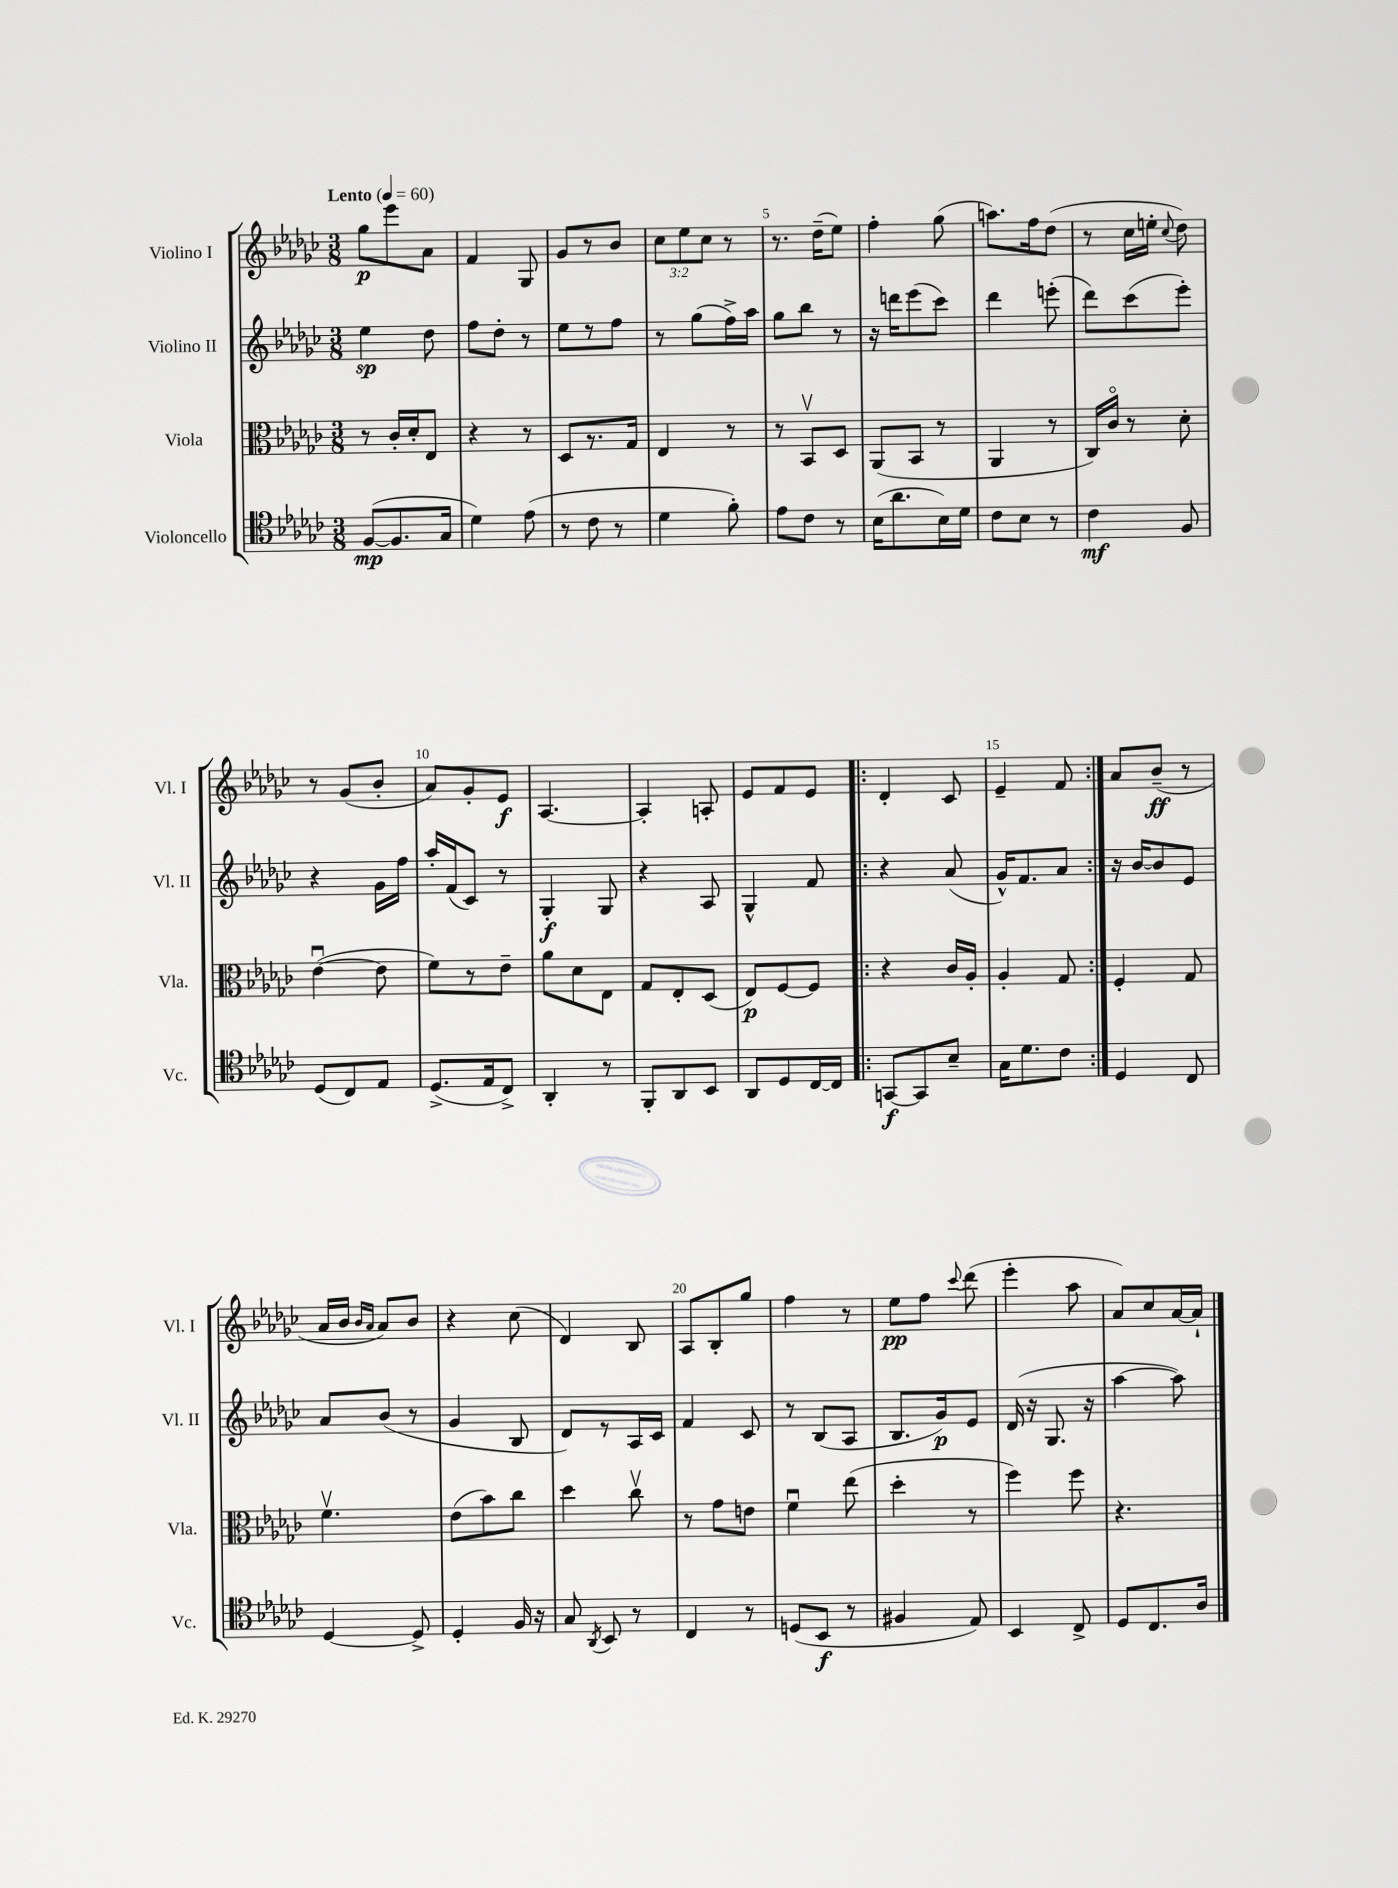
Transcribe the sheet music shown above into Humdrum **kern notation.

**kern	**dynam	**kern	**dynam	**kern	**dynam	**kern	**dynam
*part4	*part4	*part3	*part3	*part2	*part2	*part1	*part1
*staff4	*staff4	*staff3	*staff3	*staff2	*staff2	*staff1	*staff1
*I"Violoncello	*	*I"Viola	*	*I"Violino II	*	*I"Violino I	*
*I'Vc.	*	*I'Vla.	*	*I'Vl. II	*	*I'Vl. I	*
*clefC4	*	*clefC3	*	*clefG2	*	*clefG2	*
*k[b-e-a-d-g-c-]	*	*k[b-e-a-d-g-c-]	*	*k[b-e-a-d-g-c-]	*	*k[b-e-a-d-g-c-]	*
*M3/8	*	*M3/8	*	*M3/8	*	*M3/8	*
*MM60	*	*MM60	*	*MM60	*	*MM60	*
=1	=1	=1	=1	=1	=1	=1	=1
!	!	!	!	!	!	!LO:TX:a:B:t=Lento	!
([8F/L	mp	8r	.	4ee-\	sp	8gg-\L	p
8.F/]	.	16c-'/LL	.	.	.	8eee-\	.
.	.	16d-'/J	.	.	.	.	.
.	.	8E-/J	.	8dd-\	.	8a-\J	.
16G-/Jk	.	.	.	.	.	.	.
=2	=2	=2	=2	=2	=2	=2	=2
4d-\)	.	4r	.	8ff\L	.	4f/	.
.	.	.	.	8dd-'\J	.	.	.
(8e-\	.	8r	.	8r	.	8G-/	.
=3	=3	=3	=3	=3	=3	=3	=3
8r	.	8D-/L	.	8ee-\L	.	8g-/L	.
8c-\	.	8.r	.	8r	.	8r	.
8r	.	.	.	8ff\J	.	8b-/J	.
.	.	16G-/Jk	.	.	.	.	.
=4	=4	=4	=4	=4	=4	=4	=4
4d-\	.	4E-/	.	8r	.	12cc-\L	.
.	.	.	.	.	.	12ee-\	.
.	.	.	.	(8gg-\L	.	.	.
.	.	.	.	.	.	12cc-\J	.
8f'\)	.	8r	.	16ff^\L)	.	8r	.
.	.	.	.	16aa-\JJ	.	.	.
=5	=5	=5	=5	=5	=5	=5	=5
8e-\L	.	8r	.	8gg-\L	.	8.r	.
8c-\J	.	8BB-v/L	.	8bb-\J	.	.	.
.	.	.	.	.	.	(16dd-~\KL	.
8r	.	8D-/J	.	8r	.	8ee-\J)	.
=6	=6	=6	=6	=6	=6	=6	=6
(16B-\KL	.	(8AA-/L	.	16r	.	4ff'\	.
8.a-\	.	.	.	16dddn\KL	.	.	.
.	.	8BB-/J	.	(8eee-\	.	.	.
16B-\L)	.	8r	.	8ccc-\J)	.	(8gg-\	.
16d-\JJ	.	.	.	.	.	.	.
=7	=7	=7	=7	=7	=7	=7	=7
8c-\L	.	4AA-/	.	4ddd-\	.	8.aan\L)	.
8B-\J	.	.	.	.	.	.	.
.	.	.	.	.	.	16ff\k	.
8r	.	8r	.	(8eeen'\	.	(8dd-\J	.
=8	=8	=8	=8	=8	=8	=8	=8
4c-\	mf	16C-/LL)	.	8ddd-\L)	.	8r	.
.	.	16c-/JJ	.	.	.	.	.
.	.	8r	.	(8ccc-\	.	16cc-\LL	.
.	.	.	.	.	.	16een'\JJ	.
.	.	.	.	.	.	8qqcc-/	.
8F/	.	8d-'\	.	8eee-'\J)	.	8dd-\)	.
!!LO:LB:g=z
=9	=9	=9	=9	=9	=9	=9	=9
(8D-/L	.	([4e-u\	.	4r	.	8r	.
8C-/)	.	.	.	.	.	(8g-/L	.
8E-/J	.	8e-\]	.	16g-\LL	.	8b-'/J	.
.	.	.	.	16ff\JJ	.	.	.
=10	=10	=10	=10	=10	=10	=10	=10
(8.D-^/L	.	8f\L)	.	16aa-'/LL	.	8a-/L)	.
.	.	.	.	(16f/J	.	.	.
.	.	8r	.	8c-/J)	.	8g-'/	.
16E-/k	.	.	.	.	.	.	.
8C-^/J)	.	8e-~\J	.	8r	.	8e-/J	f
=11	=11	=11	=11	=11	=11	=11	=11
4AA-'/	.	8a-\L	.	4G-'/	f	[4.A-/	.
.	.	8d-\	.	.	.	.	.
8r	.	8E-\J	.	8G-/	.	.	.
=12	=12	=12	=12	=12	=12	=12	=12
8FF'/L	.	8G-/L	.	4r	.	4A-'/]	.
8AA-/	.	8E-'/	.	.	.	.	.
8BB-/J	.	(8D-/J	.	8A-/	.	8An'/	.
=13	=13	=13	=13	=13	=13	=13	=13
8AA-/L	.	8E-/L)	p	4G-^^/	.	8e-/L	.
8D-/	.	[8F/	.	.	.	8f/	.
[16C-/L	.	8F/J]	.	8f/	.	8e-/J	.
16C-/JJ]	.	.	.	.	.	.	.
=14!|:	=14!|:	=14!|:	=14!|:	=14!|:	=14!|:	=14!|:	=14!|:
[8GGn/L	f	4r	.	4r	.	4d-'/	.
8GG/]	.	.	.	.	.	.	.
8B-~/J	.	16c-/LL	.	(8a-/	.	8c-/	.
.	.	16A-'/JJ	.	.	.	.	.
=15	=15	=15	=15	=15	=15	=15	=15
16G-\KL	.	4A-'/	.	16g-^^/KL)	.	4e-~/	.
8.d-\	.	.	.	8.f/	.	.	.
8c-\J	.	8G-/	.	8a-/J	.	8f/	.
=16:|!	=16:|!	=16:|!	=16:|!	=16:|!	=16:|!	=16:|!	=16:|!
4D-/	.	4F'/	.	16r	.	8a-/L	.
.	.	.	.	[16b-/KL	.	.	.
.	.	.	.	8b-/]	.	(8b-~/J	ff
8C-/	.	8G-/	.	8e-/J	.	8r	.
!!LO:LB:g=z
=17	=17	=17	=17	=17	=17	=17	=17
[4D-/	.	4.fv\	.	8a-/L	.	16a-/LL	.
.	.	.	.	.	.	16b-/JJ	.
.	.	.	.	.	.	16qqb-/LL	.
.	.	.	.	.	.	16qqa-/JJ	.
.	.	.	.	(8b-/J	.	8a-/L)	.
8D-^/]	.	.	.	8r	.	8b-/J	.
=18	=18	=18	=18	=18	=18	=18	=18
4D-'/	.	(8e-\L	.	4g-/	.	4r	.
.	.	8b-\)	.	.	.	.	.
16F/	.	8cc-\J	.	8B-/	.	(8cc-\	.
16r	.	.	.	.	.	.	.
=19	=19	=19	=19	=19	=19	=19	=19
8G-/	.	4dd-\	.	8d-/L)	.	4d-/)	.
8qAA-/	.	.	.	.	.	.	.
8BB-/	.	.	.	8r	.	.	.
8r	.	8cc-v\	.	16A-/L	.	8B-/	.
.	.	.	.	16c-/JJ	.	.	.
=20	=20	=20	=20	=20	=20	=20	=20
4C-/	.	8r	.	4f/	.	8A-/L	.
.	.	8g-\L	.	.	.	8B-'/	.
8r	.	8en\J	.	8c-/	.	8gg-/J	.
=21	=21	=21	=21	=21	=21	=21	=21
(8Dn/L	.	4fu\	.	8r	.	4ff\	.
8BB-/J	f	.	.	(8B-/L	.	.	.
8r	.	(8ee-\	.	8A-/J	.	8r	.
=22	=22	=22	=22	=22	=22	=22	=22
4F#X/	.	4dd-'\	.	8.B-/L	.	8ee-\L	pp
.	.	.	.	.	.	8ff\J	.
.	.	.	.	16g-/k)	p	.	.
.	.	.	.	.	.	8qqccc-/	.
8E-/)	.	8r	.	8e-/J	.	(8ddd-\	.
=23	=23	=23	=23	=23	=23	=23	=23
4BB-/	.	4ff\)	.	(16d-/	.	4eee-'\	.
.	.	.	.	16r	.	.	.
.	.	.	.	8.G-/	.	.	.
8C-^/	.	8ff\	.	.	.	8aa-\	.
.	.	.	.	16r	.	.	.
=24	=24	=24	=24	=24	=24	=24	=24
8D-/L	.	4.r	.	[4aa-\	.	8a-/L)	.
8.C-/	.	.	.	.	.	8cc-/	.
.	.	.	.	8aa-\])	.	[16a-/L	.
16A-/Jk	.	.	.	.	.	16a-`/JJ]	.
==	==	==	==	==	==	==	==
*-	*-	*-	*-	*-	*-	*-	*-
